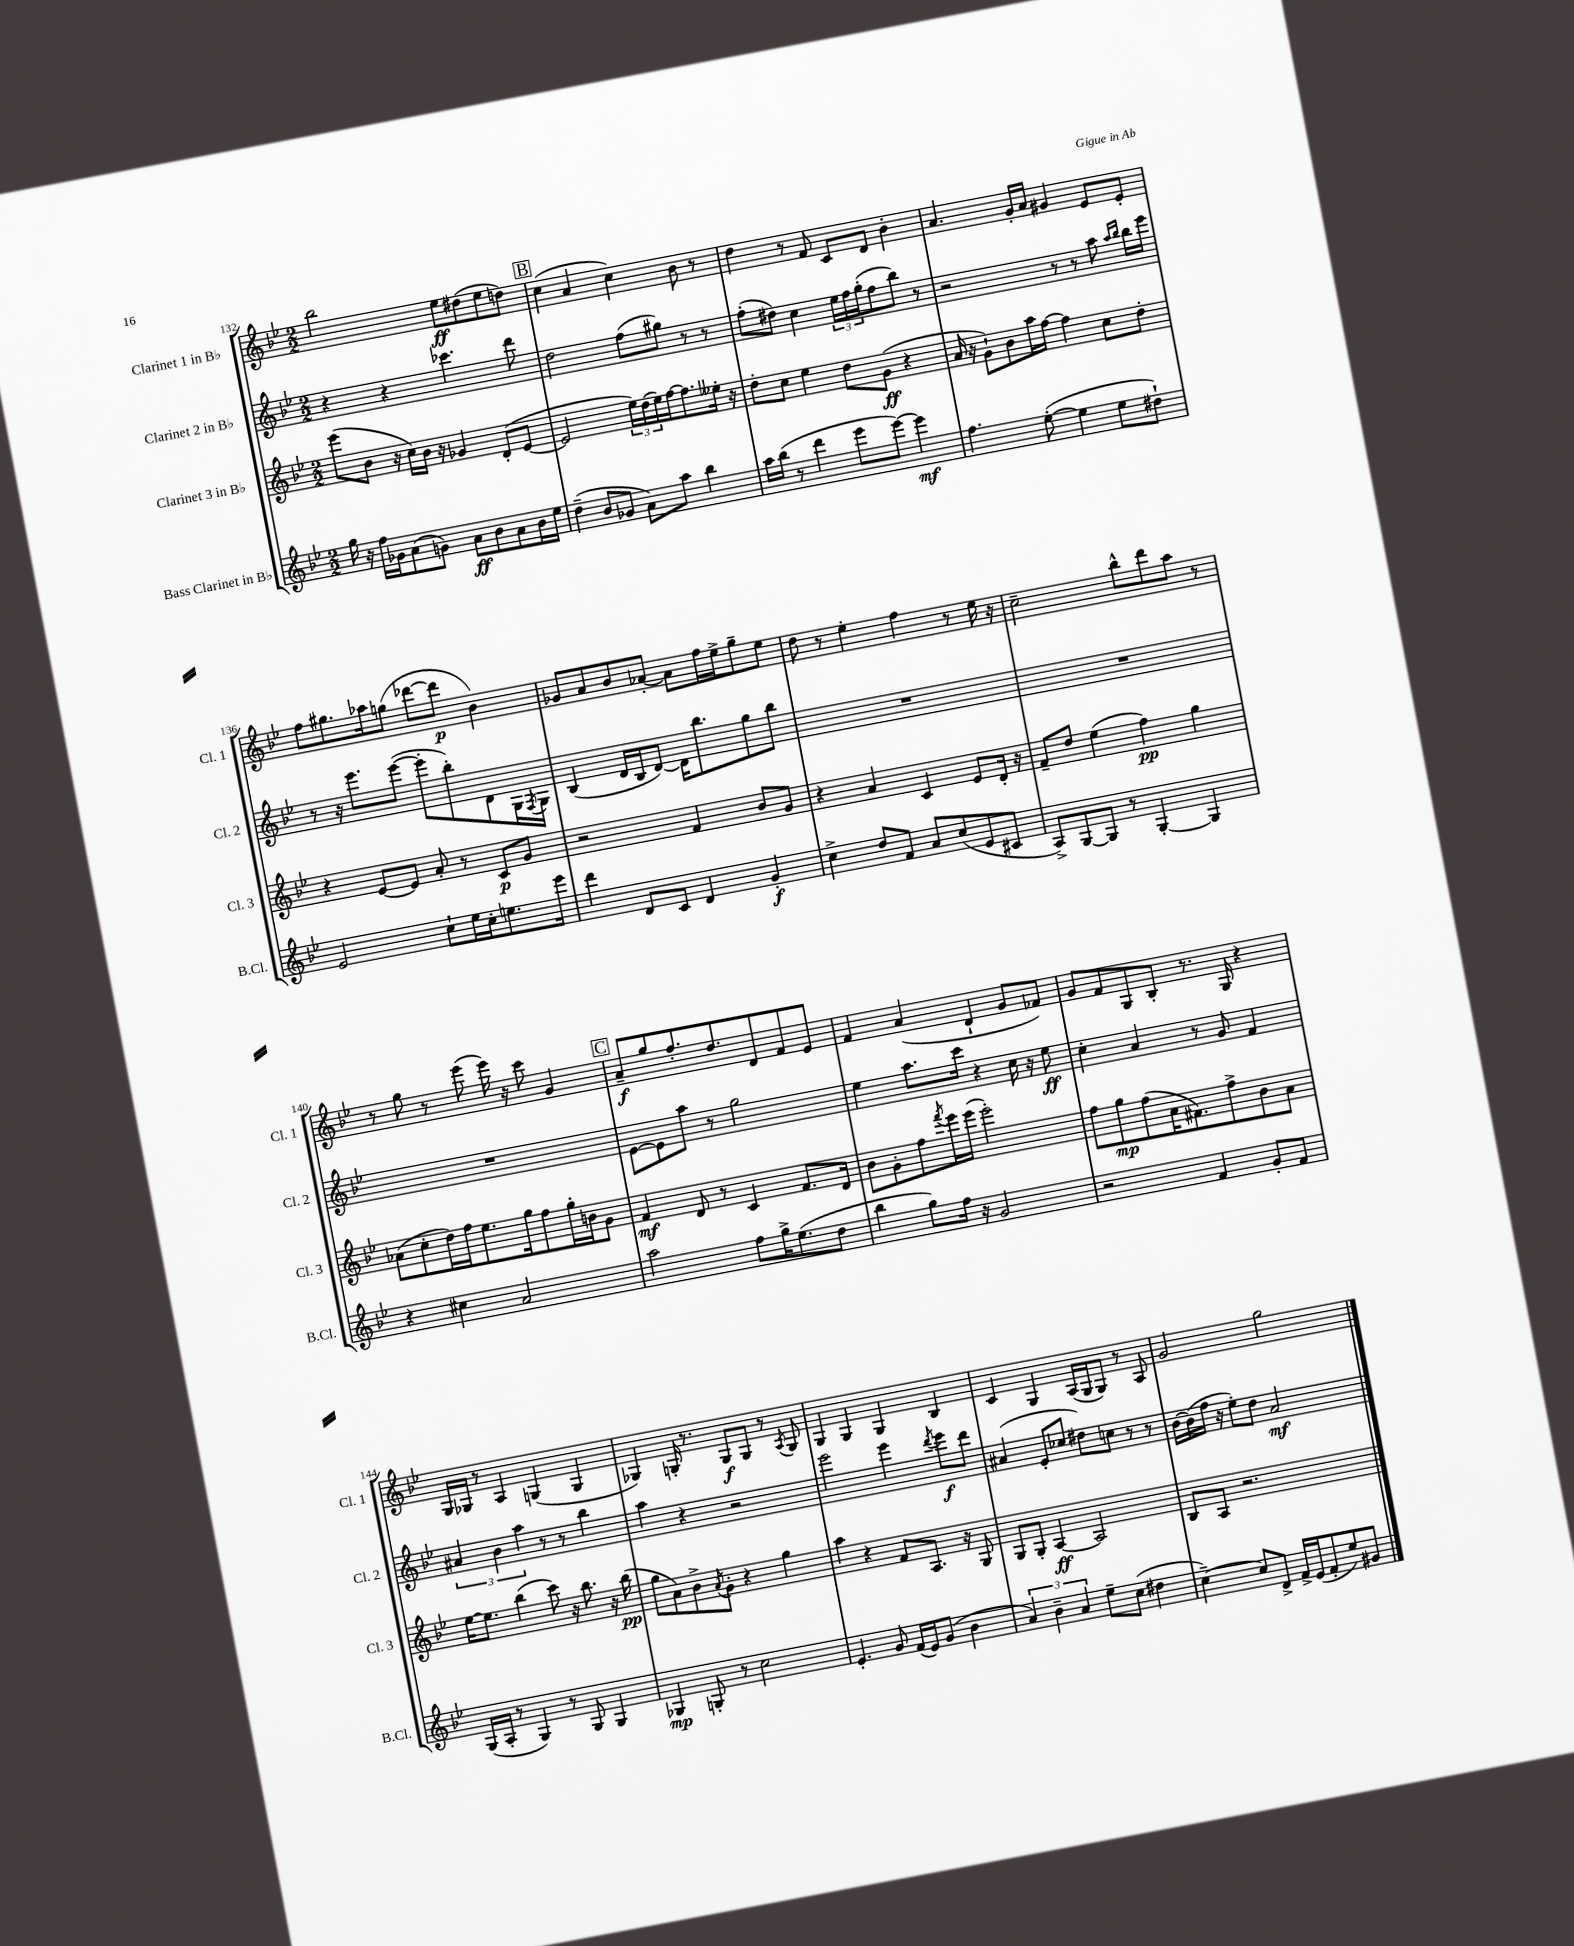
<<
\new StaffGroup <<
\new Staff = "s0" \with { instrumentName = "Clarinet 1 in Bb" shortInstrumentName = "Cl. 1" } {
    \clef treble \key bes \major \numericTimeSignature \time 2/2
    bes''2 ees''8\ff dis''8( ees''8 d''8) |
    \mark \markup { \box "B" } c''4( a'4 c''4) bes'8 r8 |
    d''4 r8 f'8 c'8 d'8 bes'4-. |
    a'4. g'16-. a'16 gis'4 ees'8 ees'8-. |
    f''8 gis''8. aes''16 g''8( des'''8~ des'''8\p bes'4) |
    ges'8 a'8 bes'8 aes'8~-. aes'8 f''16 ees''16-> g''8-- ees''8 |
    d''8 r8 ees''4-. f''4 r8 ees''16 r16 |
    c''2-- bes''8-^ d'''8 a''8 r8 |
    r8 g''8 r8 ees'''8( ees'''16) r16 c'''8 g'4 |
    \mark \markup { \box "C" } a'8--\f g''8 f''8.-. d''8. d'8 f'8 ees'8 |
    f'4 a'4( d'4-! g'8 fes'8) |
    g'8 f'8 g8 bes8-. r8. g16 r4 |
    g16 ges16 r8 a4 g4( g4 |
    ges4) g16-. r8. g8\f g8 r8 \acciaccatura { a8 } g8 |
    g4 g4 g4 bes4 |
    c'4 g4 a16( g16 g8) r8 a8 |
    g'2 g''2 \bar "|." |
}
\new Staff = "s1" \with { instrumentName = "Clarinet 2 in Bb" shortInstrumentName = "Cl. 2" } {
    \clef treble \key bes \major \numericTimeSignature \time 2/2
    r4 r4 ces'''4. d'''8 |
    \mark \markup { \box "B" } d''2 f''8( gis''8) r8 r8 |
    f''8-.( dis''8) c''4 \tuplet 3/2 { ees''16 f''16 g''16-.( } f''8 bes''8) r8 |
    r2 r8 r8 a''8 \grace { a''16 bes''16 } bes''16 ees'''16 |
    r8 r16 ees'''8. ees'''8~( ees'''8-. bes''8-.) d'8 g16 \acciaccatura { f8 } g16 |
    bes4( d'16 bes16 d'8~) d'16 bes''8. g''8 bes''8 |
    R1 |
    R1 |
    R1 |
    \mark \markup { \box "C" } ees'8~ ees'8 a''8 r8 g''2 |
    ees''4 a''8. c'''16 r4 c''16 r16 ees''8\ff |
    c''4-. a'4 r8 g'8 f'4 |
    \tuplet 3/2 { ais'4 bes'4 a''4 } r8 r8 bes''4 |
    a''4 r4 r2 |
    ees'''2 ees'''4 \acciaccatura { d'''8 } ees'''8\f d'''8 |
    ais'4( ees'8-. ces''8 dis''8) c''8 r8 r8 |
    bes'16~ bes'16( f''16 r16 ees''8-.) d''8 a'2\mf \bar "|." |
}
\new Staff = "s2" \with { instrumentName = "Clarinet 3 in Bb" shortInstrumentName = "Cl. 3" } {
    \clef treble \key bes \major \numericTimeSignature \time 2/2
    ees'''8( bes'8 r16 c''16) bes'16 r16 ges'4 d'8-.( ees'8~ |
    \mark \markup { \box "B" } ees'2 \tuplet 3/2 { ees''16) d''16( ees''16) } f''16~ f''8. eeses''16-. r16 |
    d''8-. c''8 ees''4 d''8 g'8\ff( r4 |
    a'16 r16 g'8-!) bes'8 a''16 f''16~ f''4 c''8 d''8-. |
    r4 ees'8~ ees'8 a'8-. r8 c'8\p g'8 |
    r2 f'4 bes'8 g'8 |
    r4 a'4 c'4 ees'8 d'16-. r16 |
    f'8-- d''8 ees''4( f''4\pp) g''4 |
    aes'8( c''8-. d''16) f''16 ees''8. g''16 f''8 g''16-. b'16 g'8 |
    \mark \markup { \box "C" } f'4\mf d'8 r8 c'4 f'8. d'16 |
    bes'8 g'8-. f''8 \acciaccatura { f'''8 } ees'''16 ees'''16( ees'''2-.) |
    f''8 g''8\mp f''8( a'16 fis'8.) f''8-> bes'8 a'8 |
    ees''16~ ees''8. bes''4( c'''8) r16 bes''8. r16 bes''16\pp( |
    g''8 a'8) bes'8-> \acciaccatura { a'8 } g'8-. r4 g''4 |
    a''4 r4 f'8 a8. r16 g8 |
    g8 g8-. a4~\ff a2 |
    bes8 a8 r2. \bar "|." |
}
\new Staff = "s3" \with { instrumentName = "Bass Clarinet in Bb" shortInstrumentName = "B.Cl." } {
    \clef treble \key bes \major \numericTimeSignature \time 2/2
    g''16 r16 f''16 ges'16 a'8( g'8) a'8\ff bes'8 a'8 bes'16 ees''16 |
    \mark \markup { \box "B" } d''4--( bes'8 ges'8 a'8) a''8 bes''4 |
    a''16 bes''16( r8 d'''4 ees'''8 ees'''8~) ees'''4\mf |
    f''4. ees''8~-.( ees''4 ees''8 dis''8-!) |
    ees'2 c''8-! ees''16 c''16-. e''8. ees'''16 |
    d'''4 d'8 c'8 d'4 g'4-.\f |
    c''4-> d''8 f'8 a'8 c''8( ees'8 cis'8 |
    a8->) g8~ g8 r8 g4~-. g4 |
    r4 cis''4 a'2 |
    \mark \markup { \box "C" } a''2 f''8 g''16-> ees''8.( d''8 |
    bes''4 g''8) f''16 r16 g'2 |
    r2 f'4 g'8-. f'8 |
    g16( a16-. r8 g4) r8 g8 g4 |
    ges4\mp g8-. r8 c''2 |
    ees'4.-. g'8 f'16( ees'16) g'8( bes'4 |
    \tuplet 3/2 { a'4) bes'4-- a'4 } ees''8-- c''8( dis''4 |
    c''4~--) c''8 d'8-> f'16-> ees'16( f'8-. ees''8) gis'8 \bar "|." |
}
>>
>>
\layout { \context { \Score currentBarNumber = #132 } }
